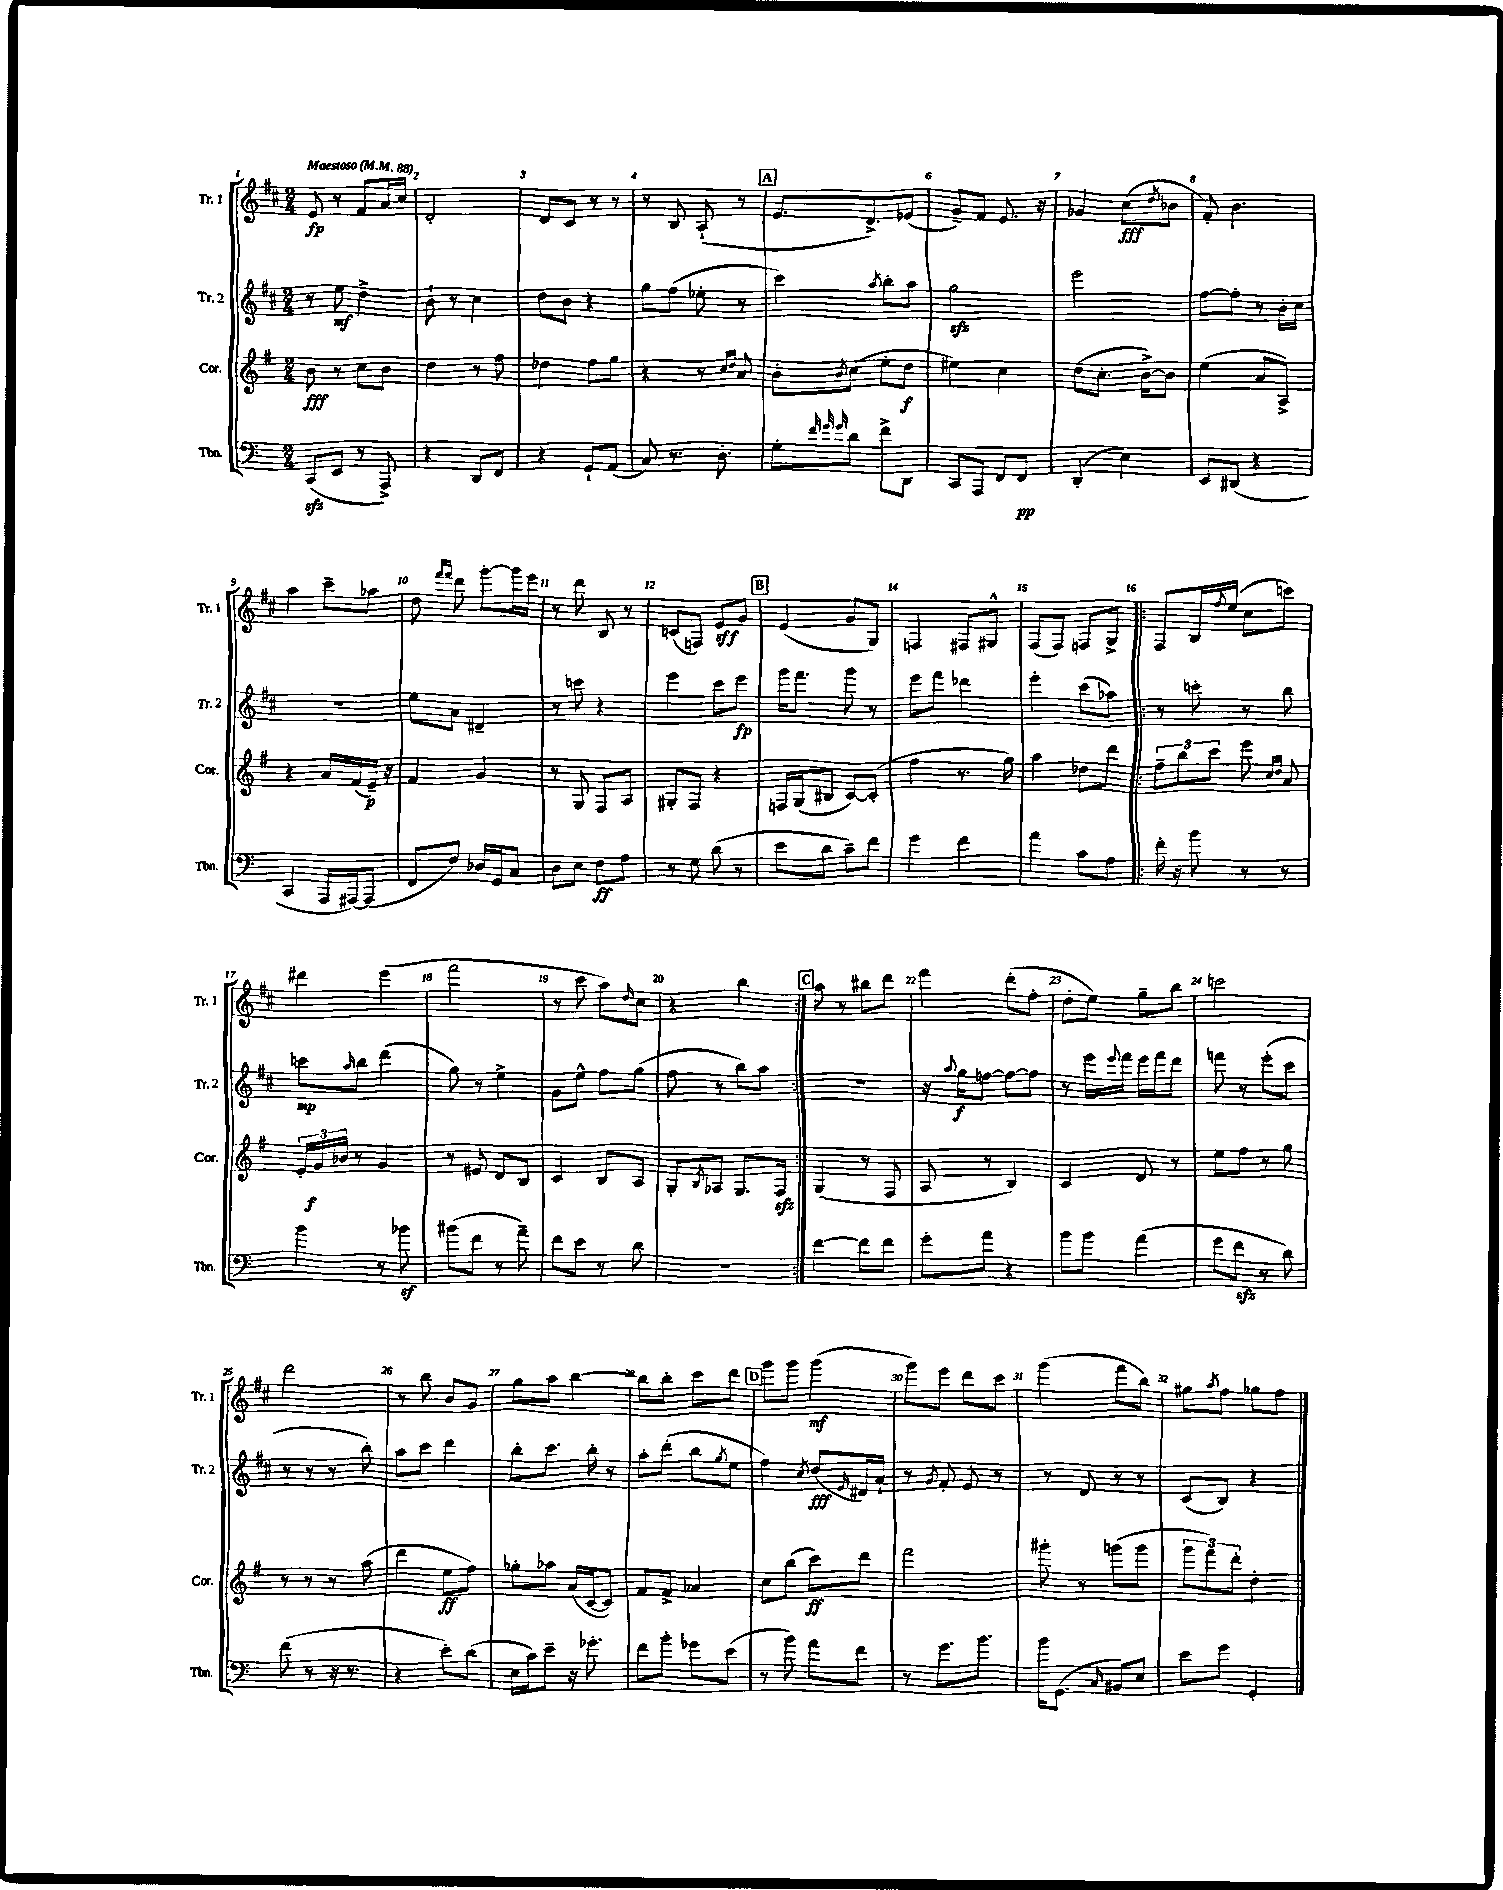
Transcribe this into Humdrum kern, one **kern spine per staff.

**kern	**kern	**kern	**kern
*staff4	*staff3	*staff2	*staff1
*clefF4	*clefG2	*clefG2	*clefG2
*k[]	*k[f#]	*k[f#c#]	*k[f#c#]
*M2/4	*M2/4	*M2/4	*M2/4
*MM88	*MM88	*MM88	*MM88
(8CC/L	8b\	8r	8e/
8EE/J	8r	8ee\	8r
8r	8cc\L	4dd^\	8f#/L
8AAA^/)	8b\J	.	16a/L
.	.	.	16cc#/JJ
=	=	=	=
4r	4dd\	8b`\	2d'/
.	.	8r	.
8DD/L	8r	4cc#\	.
8FF/J	8ff#\	.	.
=	=	=	=
4r	4dd-\	8dd\L	8d/L
.	.	8b\J	8c#/J
8GG`/L	8ff#\L	4r	8r
(8AA/J	8gg\J	.	8r
=	=	=	=
8C/)	4r	8gg\L	8r
8.r	.	(8ff#\J	8B/
.	8r	8ee-'\	(8A`/
8.D'\	.	.	.
.	16qqcc/LL	.	.
.	16qqdd/JJ	.	.
.	8a/	8r	8r
=	=	=	=
8G'\L	8b'\L	4ccc#\)	8.e/L
32qqf/	.	.	.
32qqg/	.	.	.
32qqg/	8qb/	.	.
8d\J	(8cc\J	.	.
.	.	.	8.d^/)
.	.	8qaa/	.
8f^\L	8ee'\L	8bb'\L	.
8DD\J	8dd\J	8aa\J	(8e-/J
=	=	=	=
8CC/L	4ee#\)	2gg\	8g~/L)
8AAA/J	.	.	8f#/J
8FF/L	4cc\	.	8.e/
8FF/J	.	.	.
.	.	.	16r
=	=	=	=
(4DD'/	(8dd\L	2eee\	4g-/
.	8.cc'\J	.	.
4E\)	.	.	(8cc#\L
.	[16b^\LK)	.	.
.	.	.	8qdd/
.	8b\]J	.	8b-\J
=	=	=	=
8EE/L	(4ee\	[8ff#\L	8f#'/)
(8DD#/J	.	8ff#'\]J	4.b\
4r	8a/L	8r	.
.	8A^/J)	16b'\LL	.
.	.	16cc#\JJ	.
=	=	=	=
4CC/	4r	2r	4aa\
16AAA/LL	16a/LL	.	8ccc#~\L
[16AAA#/J)	(16f#/	.	.
(8AAA#/]J	16e~/JJ)	.	8aa-\J
.	16r	.	.
=	=	=	=
8FF/L	4f#/	8ee\L	8dd\
.	.	.	16qqfff#/LL
.	.	.	16qqfff#/JJ
8F/J)	.	8a\J	8ddd\
16D-/LL	4g/	4d#~/	[8ggg'\L
16GG/J	.	.	.
8C/J	.	.	16ggg\]L
.	.	.	16eee\JJ
=	=	=	=
8D\L	8r	8r	8r
8E\J	8G/	8ccc\	8ddd\
8F\L	8F#/L	4r	8B/
8A\J	8A/J	.	8r
=	=	=	=
8r	8G#'/L	4eee\	(8c/L
8G\	8F#/J	.	8F/J)
(8d\	4r	8ccc#\L	8e/L
8r	.	8eee\J	8g/J
=	=	=	=
8e\L	16F/LL	16ggg\LK	(4e/
.	(16G/J	8.fff#\J	.
8d\J	8B#/J	.	.
8c~\L)	[8c/L)	8ggg\	8g/L
8f\J	(8c'/]J	8r	8G/J)
=	=	=	=
4g\	4ff#\	8eee\L	4F/
.	.	8fff#\J	.
4f\	8.r	4ddd-\	8F#/L
.	.	.	8G#^^/J
.	16gg\)	.	.
=	=	=	=
4a\	4aa\	4eee'\	(8F#/L
.	.	.	8F#/J)
8c\L	8dd-\L	(8ccc#\L	8F/L
8A\J	8ddd\J	8aa-\J)	8G^/J
=!|:	=!|:	=!|:	=!|:
16f'\	12ff#~\L	8r	8F#/L
16r	.	.	.
.	12bb\	.	.
8b\	.	8ccc'\	16B/L
.	12ccc\J	.	.
.	.	.	8qff#/
.	.	.	(16ee/JJ
8r	8eee\	8r	8cc#\L
.	16qqcc/LL	.	.
.	16qqdd/JJ	.	.
8r	8a/	8bb\	8ccc\J)
=	=	=	=
4b\	24e'/LL	8ccc\L	4ddd#\
.	24g/	.	.
.	24b-/JJ	.	.
.	.	16qqaa/	.
.	8r	8bb\J	.
8r	4g/	(4ddd\	(4eee\
8b-\	.	.	.
=	=	=	=
(8b#\L	8r	8gg\)	2fff#\
8f\J	8e#/	8r	.
8r	8d/L	4ee^\	.
8a~\)	8B/J	.	.
=	=	=	=
8f\L	4c/	8g\L	8r
8e\J	.	8ee^^\J	8ccc#\
8r	8B/L	8ff#\L	8aa\L)
.	.	.	16qqdd/
8d\	8A/J	(8gg\J	8cc#\J
=	=	=	=
2r	8G'/L	8ff#\	4r
.	8qB/	.	.
.	8A-/J	8r	.
.	8.G/L	8bb\L)	4bb\
.	.	8aa\J	.
.	16F#/Jk	.	.
=:|!	=:|!	=:|!	=:|!
[4f\	(4G/	2r	8aa\
.	.	.	8r
8f\]L	8r	.	8bb#\L
8f\J	8F#/	.	8ddd\J
=	=	=	=
8g'\L	8A/	16r	4fff#\
.	.	8qqaa/	.
.	.	16gg\LK	.
8a\J	8r	[8ff\J	.
4r	4B/)	8ff\_L	(8ddd'\L
.	.	8ff\]J	8ff#'\J
=	=	=	=
8b\L	4c/	8r	8dd'\L
8b\J	.	16eee\LL	8ee\J)
.	.	8qqeee/	.
.	.	16fff#\JJ	.
(4a\	8d/	16eee\LL	8gg~\L
.	.	16fff#\J	.
.	8r	8ddd\J	8bb\J
=	=	=	=
8g\L	8ee\L	8fff\	2ccc\
8f\J	8ff#\J	8r	.
8r	8r	(8eee'\L	.
8d\)	8gg\	8ccc#\J	.
=	=	=	=
(8f\	8r	8r	2ddd\
8r	8r	8r	.
16r	8r	8r	.
8.r	.	.	.
.	(8aa\	8bb'\)	.
=	=	=	=
4r	4ddd\	8aa\L	8r
.	.	8ccc#\J	8bb\
8e'\L)	8ee\L	4ddd\	8b/L
(8d\J	8ff#\J)	.	8g/J
=	=	=	=
16E\LL	8gg-'\L	8bb'\L	8gg\L
16c\J)	.	.	.
8e~\J	8aa-\J	8.ccc#\J	8aa\J
16r	(16a/LL	.	[4bb\
8.g-'\	[16c/J	16bb'\	.
.	8c/]J)	8r	.
=	=	=	=
8f\L	8f#/L	8aa'\L	8bb\]L
8b'\J	8f#^/J	(8ddd'\J	8bb'\J
8g-\L	4a-/	8bb\L	8ccc#\L
.	.	8qgg/	.
(8e\J	.	8ee\J	8ddd\J
=	=	=	=
8r	8cc\L	4ff#\)	8ggg\L
8b\)	(8bb\J	.	8ggg\J
.	.	8qcc#/	.
8a\L	8ccc\L)	(8dd/L	(4ggg\
.	.	16qqe/	.
8f\J	8ddd\J	16d#/L)	.
.	.	16a`/JJ	.
=	=	=	=
8r	2fff#\	8r	8ggg\L)
.	.	8qg/	.
8.g\L	.	8f#'/	8eee\J
.	.	8e/	8ddd\L
8.b\J	.	.	.
.	.	8r	8ccc#\J
=	=	=	=
16b\LK	8ggg#'\	8r	(4ggg\
(8.GG\J	.	.	.
.	8r	8d/	.
16qqC/	.	.	.
8BB#/L)	(8ggg\L	8r	8fff#\L
8E/J	8ggg\J	8r	8bb\J)
=	=	=	=
8e\L	12ggg\L	(8c#/L	8gg#\L
.	12fff#\)	.	.
.	.	.	8qaa/
8g\J	.	8B/J)	8ff#\J
.	12ddd'\J	.	.
4GG'/	4dd'\	4r	8gg-\L
.	.	.	8ff#\J
==	==	==	==
*-	*-	*-	*-
